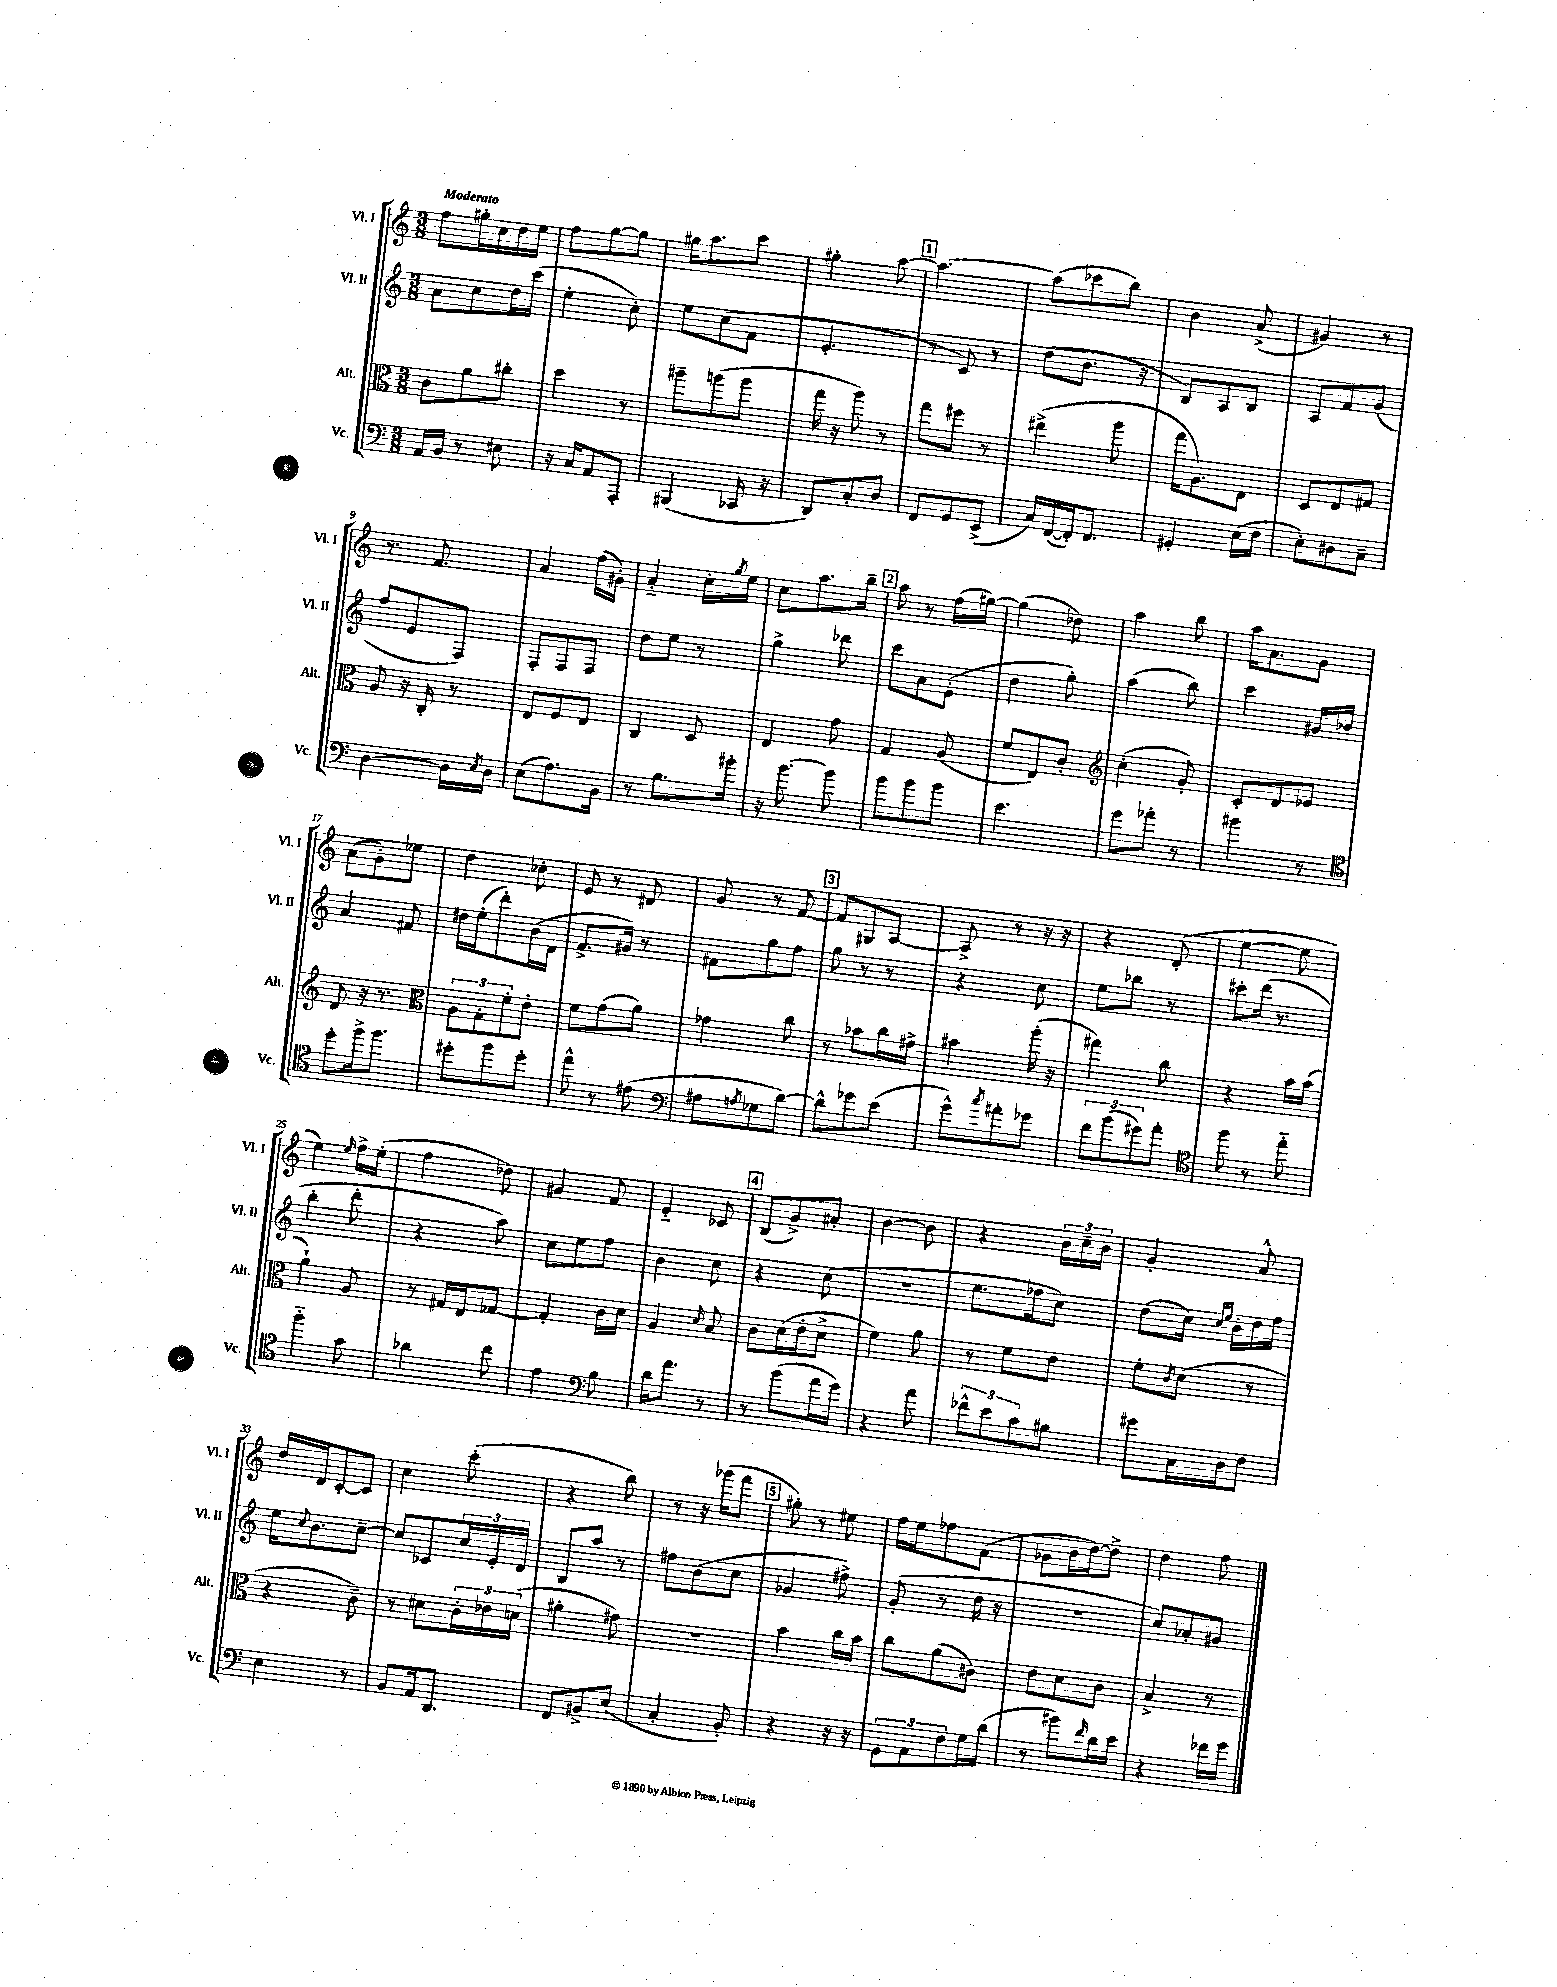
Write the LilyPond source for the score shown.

<<
\new StaffGroup <<
\new Staff = "s0" \with { instrumentName = "Vl. I" shortInstrumentName = "Vl. I" } {
    \clef treble \key c \major \numericTimeSignature \time 3/8 \tempo "Moderato"
    f''8 gis''16-. c''16 d''16 e''16 |
    f''8 g''8~ g''8 |
    gis''16 a''8. c'''8 |
    gis''4-. a''8~ |
    \mark \markup { \box "1" } a''4.~ |
    a''8( ces'''8 b''8) |
    b'4 a'8->( |
    gis'4) r8 |
    r8. f'8. |
    a'4 f''16( gis'16-.) |
    a'4-_ c''16-. \acciaccatura { g''8 } e''16 |
    c''8 a''8. b''16-- |
    \mark \markup { \box "2" } a''8 r8 f''16( gis''16~) |
    gis''4( des''8) |
    a''4 b''8 |
    a''16 a'8. g'8 |
    a'8( g'8-.) ees''8 |
    d''4 ces''8-. |
    e'8 r8 dis'8 |
    g'8 r8 f'8~ |
    \mark \markup { \box "3" } f'8 gis8 a8~ |
    a8-> r8 r16 r16 |
    r4 d'8-.( |
    e''4~ e''8 |
    e''4) \grace { e''16 } f''16-> e''16-.( |
    f''4 des''8) |
    gis'4 f'8 |
    e'4-_ ces'8 |
    \mark \markup { \box "4" } b8( g'8->) ais'8-. |
    b'4~ b'8 |
    r4 \tuplet 3/2 { b'16 c''16-- b'16 } |
    g'4-. a'8-^ |
    d''16 d'16 c'8~-. c'8 |
    c''4 c'''8-.( |
    r4 b''8) |
    r8 r16 ges'''16( f'''8 |
    \mark \markup { \box "5" } gis''8-.) r8 eis''8 |
    f''16 e''16 fes''8 f'8( |
    ges'8 b'16 d''16~) d''8-> |
    d''4 f''8 \bar "|." |
}
\new Staff = "s1" \with { instrumentName = "Vl. II" shortInstrumentName = "Vl. II" } {
    \clef treble \key c \major \numericTimeSignature \time 3/8
    a'8 c''8 d''16 c'''16( |
    e''4-. c''8-.) |
    e''8 c''8( f'8 |
    e'4.-. |
    \mark \markup { \box "1" } r8 c'8) r8 |
    d''8( b'8. r16 |
    b8) a8 b8 |
    a8 f'8 g'8( |
    f''8 e'8 f8) |
    f8-. f8 f8 |
    d''8 e''8 r8 |
    g''4-> des'''8 |
    \mark \markup { \box "2" } c'''8 a'8 e'8-.( |
    d''4 g''8-.) |
    a''4( b''8) |
    c'''4 gis'16 bes'16 |
    a'4 fis'8 |
    dis''16 e''16-.( d'''8-.) b'16( d'16 |
    f'8.-> gis'16) r8 |
    fis'8 g''8 f''8 |
    \mark \markup { \box "3" } g''8 r8 r8 |
    r4 c''8 |
    e''8 bes''8 r8 |
    cis'''8-. d'''16( r8. |
    b''4-. d'''8-. |
    r4 a''8) |
    c''8 e''8 f''8 |
    b'4 c''8 |
    \mark \markup { \box "4" } r4 c''8( |
    r4. |
    e''8. fes''16 c''8) |
    d''8( c''16) \grace { c''16 e''16 } b'16-. d''16 f''16 |
    e''16 \appoggiatura { c''8 } b'8. c''8~-- |
    c''8 ces'8 \tuplet 3/2 { c''16 e'16-. d'16 } |
    b8 a''8 r8 |
    fis''8 b'8( c''8 |
    \mark \markup { \box "5" } ges'4 fis''8->) |
    g'8-.( r8 d''16 r16 |
    R4. |
    c''8) aes'8-. gis'8 \bar "|." |
}
\new Staff = "s2" \with { instrumentName = "Alt." shortInstrumentName = "Alt." } {
    \clef alto \key c \major \numericTimeSignature \time 3/8
    c'8 a'8 cis''8-. |
    d''4 r8 |
    ais''8-- a''8( a''8 |
    g''16 r16 a''8) r8 |
    \mark \markup { \box "1" } g''8 fis''8 r8 |
    eis''4->( a''8 |
    g''16 a8.) e8 |
    d8 e8 gis8 |
    a8 r16 c16-. r8 |
    e8 f8 e8 |
    c4 d8 |
    e4 g'8 |
    \mark \markup { \box "2" } g4 a8( |
    f'8 e8) c'8-. |
    \clef treble c''4-.( g'8-.) |
    c'8-. d'8 ees'8 |
    d'8 r16 r8. |
    \clef alto \tuplet 3/2 { a8 g8-. f'8-. } e'8-. |
    f'8 g'8( a'8) |
    ges'4 c''8 |
    \mark \markup { \box "3" } r8 bes'8 c''16 gis'16-> |
    bis'4 a''16-.( r16 |
    gis''4) c''8 |
    r4 b'16 b'16( |
    a'4-!) a8 |
    r8 gis16 e16 ges8~ |
    ges4-. c'16 d'16 |
    a4 \grace { d'16 } b8 |
    \mark \markup { \box "4" } c'8 d'16( e'16-. d'8-> |
    f'4) a'8 |
    r8 f'8 e'8 |
    f'8-. \acciaccatura { c'8 } d'8( r8 |
    r4 c'8--) |
    r8 dis'8 \tuplet 3/2 { c'16-. ees'16 d'16( } |
    ais'4-. gis'8) |
    R4. |
    \mark \markup { \box "5" } b'4 c''16 b'16 |
    c''8 a'8( cis'8) |
    e'8 d'8 c'8 |
    b4-> r8 \bar "|." |
}
\new Staff = "s3" \with { instrumentName = "Vc." shortInstrumentName = "Vc." } {
    \clef bass \key c \major \numericTimeSignature \time 3/8
    a,16 b,16 r8 eis8 |
    r16 c16 a,8 a,,8-. |
    bis,,4( ces,16 r16 |
    d,8) c8-. d8 |
    \mark \markup { \box "1" } f,8 g,8 e,8->( |
    c16) f,16~( f,16-.) f,8. |
    gis,4-. e16( f16 |
    e8-.) dis8 c8-- |
    d4~ d16 \acciaccatura { e8 } d16 |
    e8( a8.) b,16 |
    r8 b8. bis'16-. |
    r16 b'8.~ b'8 |
    \mark \markup { \box "2" } b'8 b'8 b'8 |
    e'4. |
    g'8 aes'8-. r8 |
    bis'4 r8 |
    \clef tenor d''8-. f''16-> f''8. |
    dis''8-. f''8 dis''8-. |
    e''8-^ r8 eis'8( |
    \clef bass ais8 \acciaccatura { a8 } ges8 d'8~) |
    \mark \markup { \box "3" } d'8-^ ges'8 e'8( |
    g'8-^) \acciaccatura { c''8 } ais'8-. ges'8 |
    \tuplet 3/2 { f'8 b'8( gis'8) } a'8-. |
    \clef tenor f''8 r8 e''8-_ |
    f''4-_ g'8 |
    aes'4 c''8 |
    e'4 \clef bass b8 |
    d'16 a'8. r8 |
    \mark \markup { \box "4" } r8 b'8( a'16 g'16) |
    r4 a'8 |
    \tuplet 3/2 { fes'8-^ e'8 c'8 } bis8 |
    gis'8 c16 d16 f8 |
    e4 r8 |
    b,8 a,16 d,8. |
    f,8 bis,8-> e8( |
    c4-. b,8-.) |
    \mark \markup { \box "5" } r4 r16 r16 |
    \tuplet 3/2 { g,8 a,8 f8 } g16 d'16( |
    r8 bis'8) \grace { f'16 } d'16 e'16 |
    r4 fes'16 g'16 \bar "|." |
}
>>
>>
